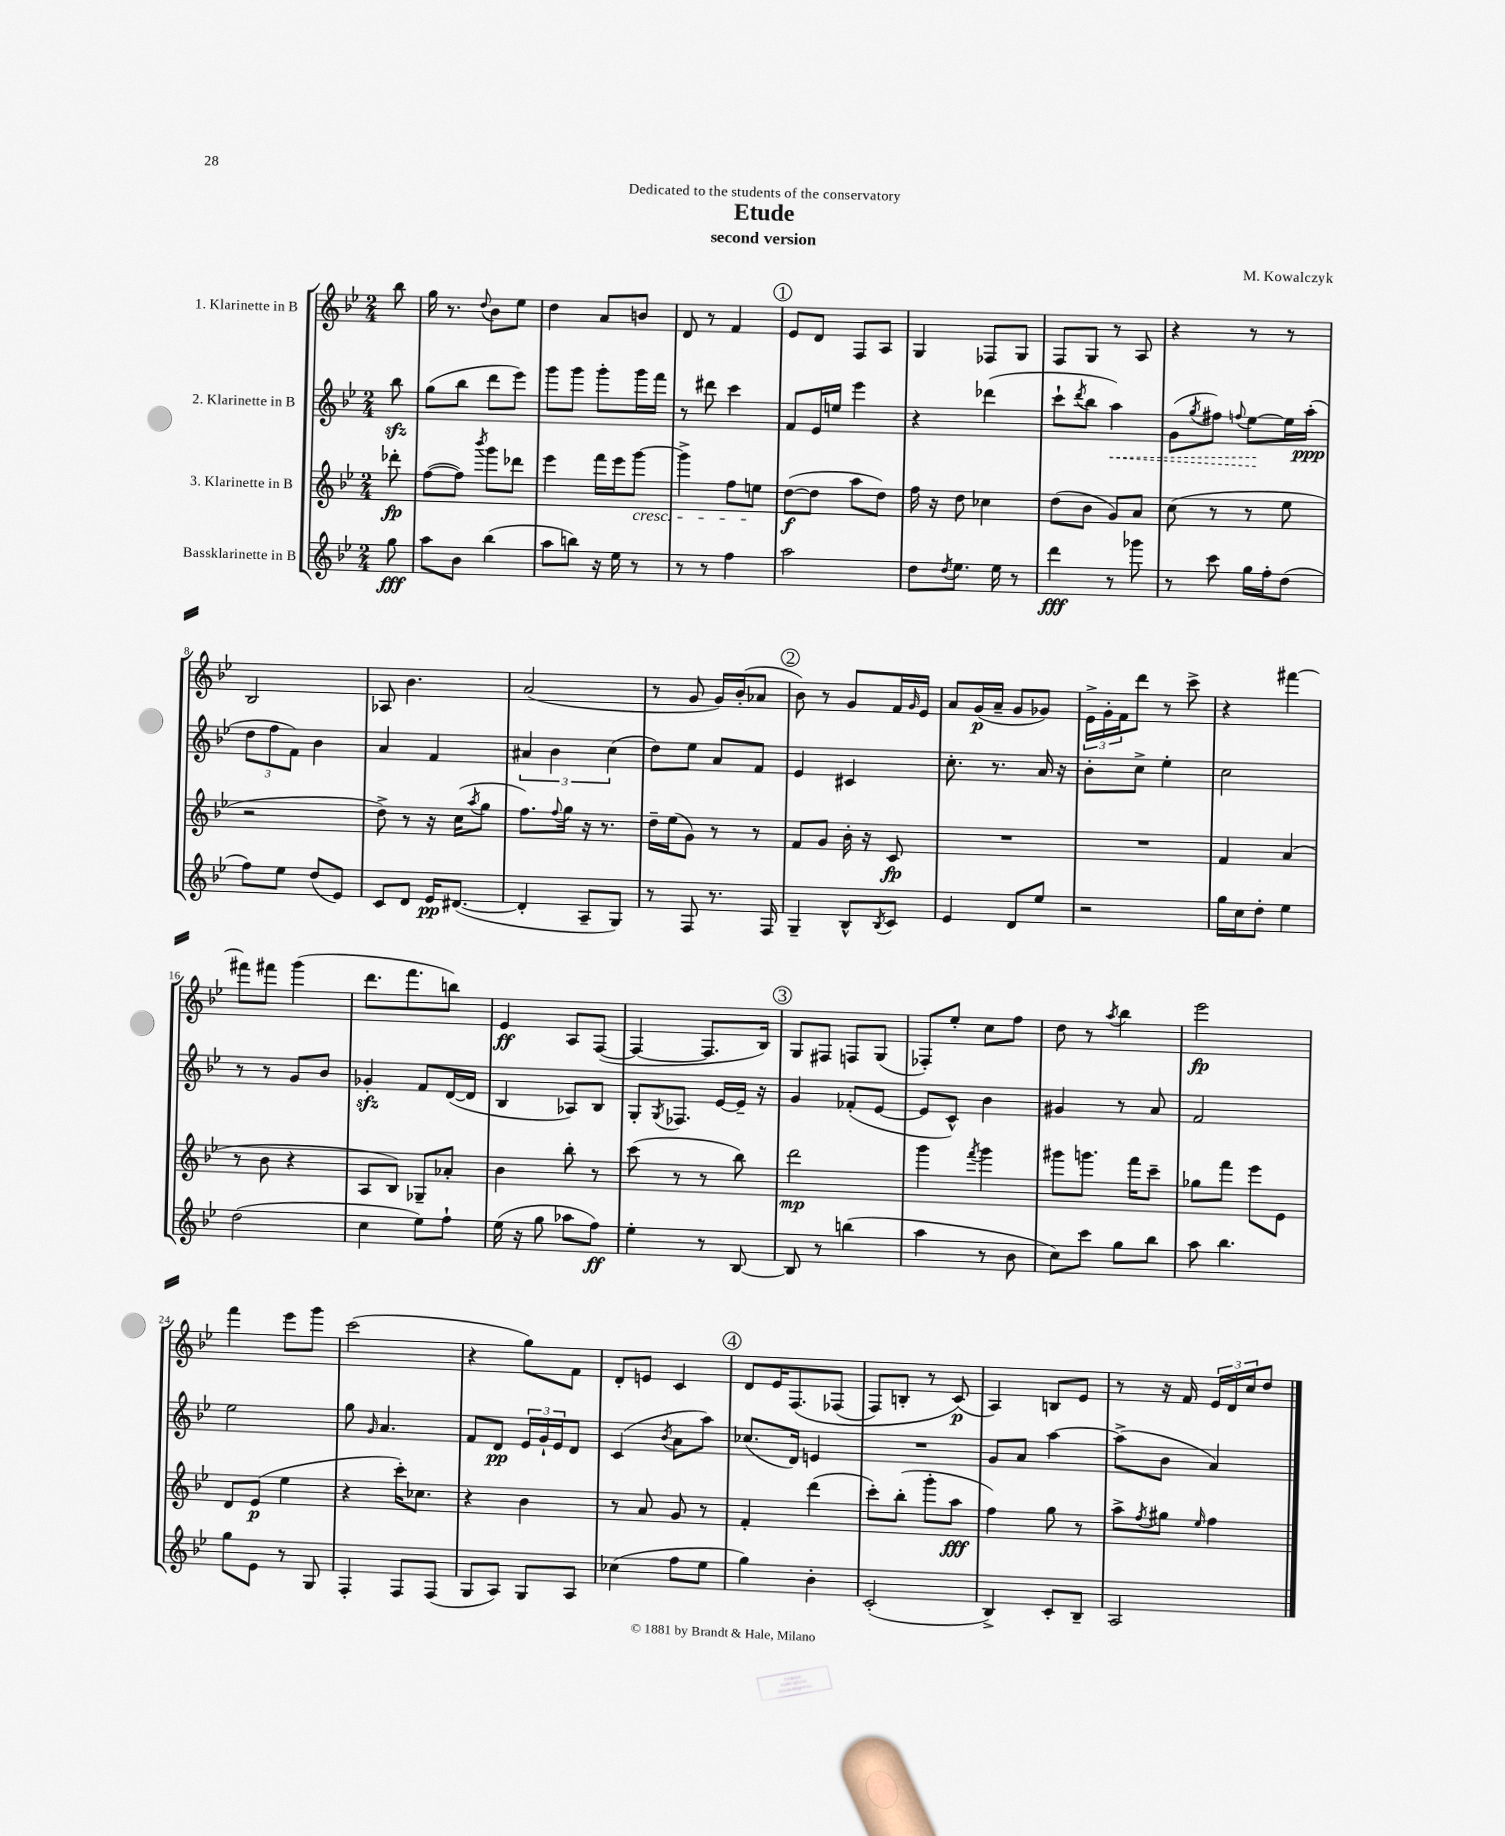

**kern	**kern	**kern	**kern
*staff4	*staff3	*staff2	*staff1
*clefG2	*clefG2	*clefG2	*clefG2
*k[b-e-]	*k[b-e-]	*k[b-e-]	*k[b-e-]
*M2/4	*M2/4	*M2/4	*M2/4
8gg\	8ddd-'\	8bb-\	8bb-\
=	=	=	=
8aa\L	([8ff\L	(8gg\L	16gg\
.	.	.	8.r
8b-\J	8ff\]J)	8bb-\J	.
.	8qbbb-/	.	8qqdd/
(4bb-\	8ggg\L	8ddd\L	8b-\L
.	8ddd-\J	8eee-\J)	8ee-\J
=	=	=	=
8aa\L	4eee-\	8ggg\L	4dd\
8bb\J)	.	8ggg\J	.
16r	16fff\LL	8ggg'\L	8a/L
16ee-\	16eee-\J	.	.
8r	[8ggg\J	16ggg\L	8b/J
.	.	16fff\JJ	.
=	=	=	=
8r	4ggg^\]	8r	8d/
8r	.	8ddd#\	8r
4ff\	8ff\L	4ccc\	4f/
.	8ee\J	.	.
=	=	=	=
2aa\	([8dd\L	8f/L	8e-/L
.	8dd\]J	16e-/L	8d/J
.	.	16ee/JJ	.
.	8aa\L	4eee-\	8F/L
.	8dd\J)	.	8A/J
=	=	=	=
8dd\L	16ff\	4r	4G/
.	16r	.	.
8qdd/	.	.	.
8.ee-\J	8dd\	.	.
.	4cc-\	(4ddd-\	8F-/L
16ee-\	.	.	.
8r	.	.	8G/J
=	=	=	=
4ddd\	(8dd\L	8ccc`\L	8F/L
.	.	8qddd/	.
.	8b-\J	8bb-\J	8G/J
8r	8g/L)	4aa\)	8r
8ggg-\	8a/J	.	8A/
=	=	=	=
8r	(8cc\	(8g\L	4r
.	.	8qgg/	.
8ccc\	8r	8ff#\J)	.
.	.	8qqff/	.
16gg\LL	8r	[8ee-\L	8r
16ff'\J	.	.	.
(8dd\J	8ee-\	16ee-\]L	8r
.	.	(16aa'\JJ	.
=	=	=	=
8ff\L)	2r	12dd\L	2B-/
.	.	12ff\	.
8ee-\J	.	.	.
.	.	12f\J)	.
(8dd/L	.	4b-\	.
8e-/J)	.	.	.
=	=	=	=
8c/L	8dd^\)	4a/	8A-/
8d/J	8r	.	4.b-\
16e-/LK	16r	4f/	.
([8.d#/J	(16cc\LK	.	.
.	8qaa/	.	.
.	8gg\J	.	.
=	=	=	=
4d#'/]	8.ff\L)	6a#/	(2a/
.	.	6b-\	.
.	8qqff/	.	.
.	16gg\Jk	.	.
8A~/L	16r	.	.
.	8.r	.	.
.	.	(6cc\	.
8G/J)	.	.	.
=	=	=	=
8r	16dd~\LL	8dd\L)	8r
.	(16ee-\J	.	.
8F/	8g\J)	8ee-\J	8g/
8.r	8r	8a/L	16g/LL)
.	.	.	(16b-'/J
.	8r	8f/J	8a-/J
16F/	.	.	.
=	=	=	=
4G~/	8f/L	4e-/	8b-\)
.	8g/J	.	8r
8B-^^/L	16b-'\	4c#/	8g/L
.	16r	.	.
8qB-/	.	.	.
8c/J	8c/	.	16f/L
.	.	.	16qqg/
.	.	.	16e-/JJ
=	=	=	=
4e-/	2r	8.cc'\	8a/L
.	.	.	(16g/L
.	.	8.r	16a~/JJ
8d/L	.	.	8g/L
8ee-/J	.	16a/	8g-/J)
.	.	16r	.
=	=	=	=
2r	2r	8b-'\L	24e-^\LL
.	.	.	24g'\
.	.	.	24f\J
.	.	8cc^\J	8ddd\J
.	.	4ee-'\	8r
.	.	.	8ccc^\
=	=	=	=
16gg\LL	4f/	2cc\	4r
16cc\J	.	.	.
8dd'\J	.	.	.
4ee-\	(4a/	.	[4fff#\
=	=	=	=
(2dd\	8r	8r	8fff#\]L
.	8b-\	8r	8fff#\J
.	4r	8g/L	(4ggg\
.	.	8b-/J	.
=	=	=	=
4cc\	8A/L	4g-'/	8.ddd\L
.	8B-/J)	.	.
.	.	.	8.fff\
8ee-\L)	8G-~/L	8f/L	.
8ff`\J	8a-'/J	([16d/L	8bb\J)
.	.	16d/]JJ	.
=	=	=	=
(16ee-\	4b-\	4B-/	4e-/
16r	.	.	.
8gg\	.	.	.
8aa-\L	8bb-'\	8A-/L)	8A/L
8ff\J)	8r	8B-/J	([8F/J
=	=	=	=
4ee-'\	(8ccc\	8G'/L	4F/_
.	.	8qG/	.
.	8r	8.F-/J	.
8r	8r	.	8.F/]L
.	.	[16e-/LL	.
[8B-/	8bb-\)	16e-~/]JJ	.
.	.	16r	16B-/Jk)
=	=	=	=
8B-/]	2ddd\	4g/	8G/L
8r	.	.	8F#/J
(4bb\	.	(8f-'/L	8F/L
.	.	[8e-/J	(8G/J
=	=	=	=
4aa\	4ggg\	8e-/]L	8F-'/L)
.	.	8c^^/J)	8ee-'/J
.	8qfff/	.	.
8r	4ggg\	4b-\	8cc\L
8b-\	.	.	8ff\J
=	=	=	=
8cc\L)	8ggg#\L	4g#/	8dd\
8ccc\J	8.ggg\J	.	8r
.	.	.	8qaa/
8gg\L	.	8r	4bb-\
.	16fff\LK	.	.
8bb-\J	8ccc~\J	8a/	.
=	=	=	=
8aa\	8gg-\L	2f/	2eee-\
4.bb-\	8fff\J	.	.
.	8eee-\L	.	.
.	8e-\J	.	.
=	=	=	=
8gg\L	8d/L	2ee-\	4fff\
8e-\J	(8e-/J	.	.
8r	4ee-\	.	8eee-\L
8G/	.	.	8ggg\J
=	=	=	=
4F'/	4r	8gg\	(2ccc\
.	.	16qqg/	.
.	.	4.a/	.
8F/L	16ccc'\LK)	.	.
.	8.cc-\J	.	.
(8F/J	.	.	.
=	=	=	=
8G/L	4r	8f/L	4r
8A/J)	.	8d/J	.
8G/L	4b-\	24e-/LL	8gg\L)
.	.	24g`/	.
.	.	24e-/J	.
8A/J	.	8d/J	8f\J
=	=	=	=
(4cc-\	8r	(4c/	8d'/L
.	8a/	.	8e/J
.	.	8qb-/	.
8ff\L	8g/	8a\L	4c/
8ee-\J	8r	8aa\J)	.
=	=	=	=
4gg\)	4f'/	(8.cc-/L	8d/L
.	.	.	16e-/K
.	.	16d/Jk)	&(8.F/
4b-'\	(4ddd\	4e/	.
.	.	.	(8F-/J
=	=	=	=
(2c'/	8ccc'\L)	2r	8F/L)
.	(8bb-'\J	.	8B'/J
.	8ggg'\L	.	8r
.	8aa\J	.	(8c/&)
=	=	=	=
4B-^/)	4ff\)	8g/L	4A/)
.	.	8a/J	.
8c'/L	8gg\	[4aa\	8B/L
8B-~/J	8r	.	8e-/J
=	=	=	=
2A/	8aa^\L	(8aa^\]L	8r
.	8qff/	.	.
.	8gg#\J	8b-\J	16r
.	.	.	16f/
.	16qqee-/	.	.
.	4ff\	4a/)	24e-/LL
.	.	.	24d/
.	.	.	24cc/J
.	.	.	8dd/J
==	==	==	==
*-	*-	*-	*-
